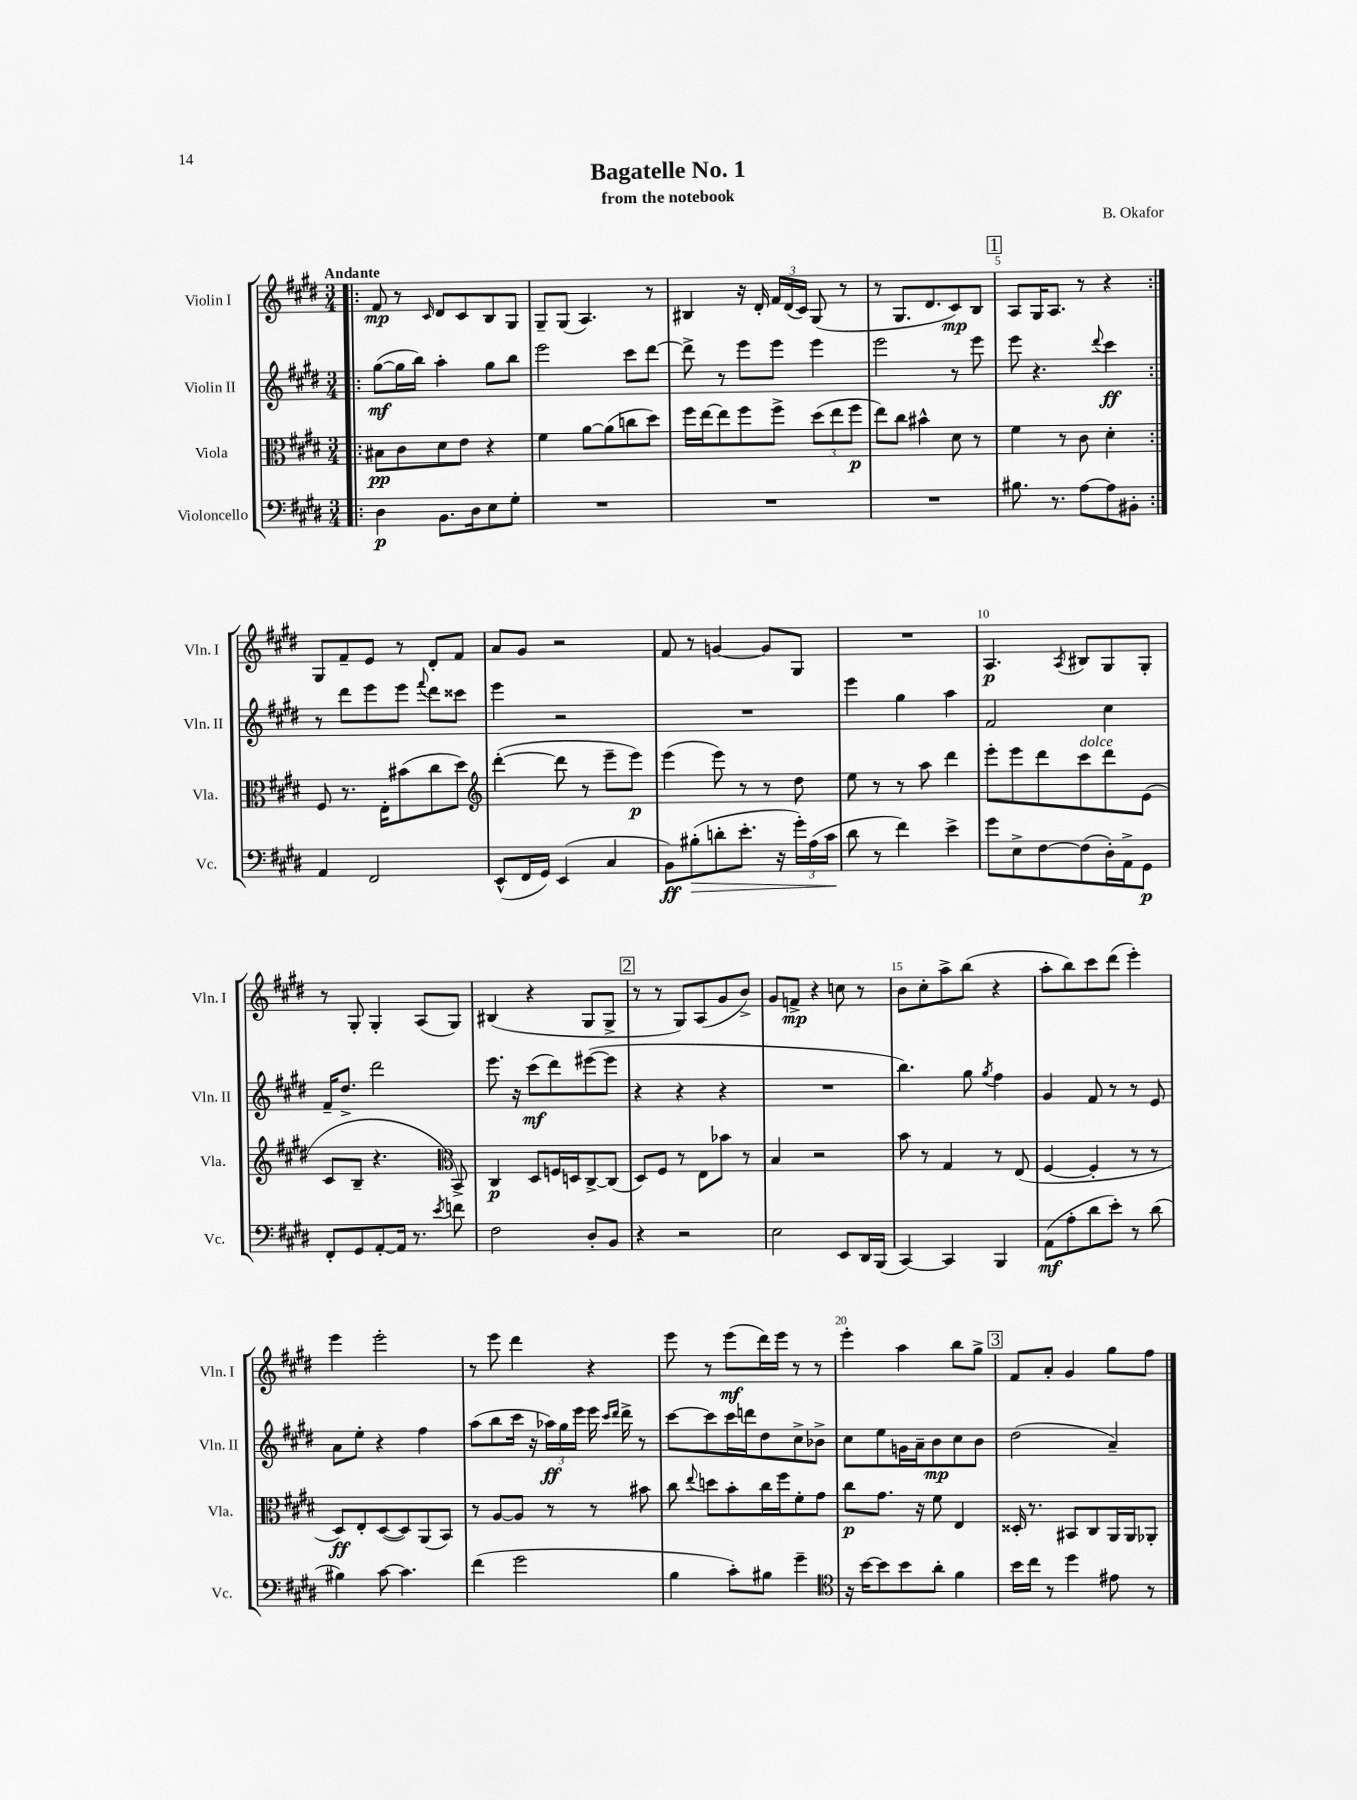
\header { title = "Bagatelle No. 1" composer = "B. Okafor" subtitle = "from the notebook" }
<<
\new StaffGroup <<
\new Staff = "s0" \with { instrumentName = "Violin I" shortInstrumentName = "Vln. I" } {
    \clef treble \key e \major \numericTimeSignature \time 3/4 \tempo "Andante"
    \autoBeamOff \repeat volta 2 { \bar ".|:" fis'8\mp r8 \grace { cis'16 } dis'8[ cis'8 b8 gis8] |
    gis8[-- gis8]( a4.) r8 |
    bis4 r16 dis'16-. \tuplet 3/2 { fis'16[ dis'16( cis'16]) } gis8( r8 |
    r8 gis8.[ dis'8. cis'8\mp) b8] |
    \mark \markup { \box "1" } a8[ gis16 a8.] r8 r4 | }
    gis8[ fis'8-- e'8] r8 dis'8[-. fis'8] |
    a'8[ gis'8] r2 |
    fis'8 r8 g'4~ g'8[ gis8] |
    R2. |
    a4.\p \acciaccatura { a8 } bis8[ gis8 gis8]-. |
    r8 gis8-. gis4-. a8[( gis8]) |
    bis4( r4 gis8[ gis8]-> |
    \mark \markup { \box "2" } r8 r8 gis8[) a8( gis'8 b'8]->) |
    gis'8[ f'8]->\mp r4 c''8 r8 |
    b'8[ cis''8-. a''8-> b''8]( r4 |
    a''8[-. b''8) cis'''8 dis'''8]( e'''4-.) |
    e'''4 e'''2-. |
    r8 e'''8 dis'''4 r4 |
    e'''8 r8 e'''8[\mf( dis'''16) e'''16] r8 r8 |
    e'''4-. a''4 b''8[ gis''8]-> |
    \mark \markup { \box "3" } fis'8[ a'8]-. gis'4 gis''8[ fis''8] \bar "|." |
}
\new Staff = "s1" \with { instrumentName = "Violin II" shortInstrumentName = "Vln. II" } {
    \clef treble \key e \major \numericTimeSignature \time 3/4
    \autoBeamOff \repeat volta 2 { \bar ".|:" gis''8[~\mf( gis''16 b''16]) a''4-. gis''8[ b''8] |
    e'''2 cis'''8[ dis'''8]~ |
    dis'''8-> r8 e'''8[ e'''8] e'''4 |
    e'''2 r8 e'''8 |
    \mark \markup { \box "1" } e'''8 r4. \appoggiatura { dis'''8 } cis'''4\ff | }
    r8 dis'''8[ e'''8 e'''8] \appoggiatura { fis'''8 } dis'''8[ cisis'''8] |
    e'''4 r2 |
    R2. |
    e'''4 gis''4 a''4 |
    fis'2 cis''4 |
    fis'16[-- dis''8.]-> dis'''2 |
    e'''8. r16 cis'''8[\mf( dis'''8) eis'''8~( eis'''8] |
    \mark \markup { \box "2" } r4 r4 r4 |
    R2. |
    b''4.) gis''8 \acciaccatura { gis''8 } fis''4 |
    gis'4 fis'8 r8 r8 e'8 |
    a'8[ e''8]-. r4 fis''4 |
    a''8[( b''8 cis'''16] r16 \tuplet 3/2 { aes''16[\ff) gis''16 e'''16] } e'''16 \grace { cis'''16[ dis'''16] } dis'''16-> r8 |
    cis'''8[~ cis'''8 cis'''16 d'''16 dis''8 cis''8-> bes'8]-> |
    cis''8[ e''8 g'16 a'16-- b'8\mp cis''8 b'8] |
    \mark \markup { \box "3" } dis''2( a'4--) \bar "|." |
}
\new Staff = "s2" \with { instrumentName = "Viola" shortInstrumentName = "Vla." } {
    \clef alto \key e \major \numericTimeSignature \time 3/4
    \autoBeamOff \repeat volta 2 { \bar ".|:" bis8[\pp cis'8 dis'8 e'8] r4 |
    fis'4 a'8[~ a'8( c''8 dis''8]) |
    fis''16[ e''16~ e''8 fis''8 fis''8]-> \tuplet 3/2 { dis''8[( e''8 fis''8]\p } |
    e''8[) cis''8] bis'4-^ dis'8 r8 |
    \mark \markup { \box "1" } fis'4 r8 cis'8 dis'4-. | }
    fis8 r8. e16[-. bis'8( cis''8 dis''8]) |
    \clef treble dis'''4~-.( dis'''8 r8 e'''8[-- e'''8]\p) |
    e'''4( e'''8) r8 r8 dis''8 |
    e''8 r8 r8 a''8 dis'''4 |
    e'''8[-. e'''8 dis'''8 cis'''8^\markup { \italic "dolce" } dis'''8 e'8]( |
    cis'8[ b8]-- r4. \clef alto b,8->) |
    cis4\p dis8[ f16 d16 cis8~-> cis8]( |
    \mark \markup { \box "2" } dis8[) fis8] r8 e8[ bes'8] r8 |
    b4 r2 |
    b'8 r8 gis4 r8 e8( |
    fis4~ fis4-. r8 r8 |
    dis8[\ff) e8-. dis8~( dis8) a,8( b,8]) |
    r8 a8[~ a8] r8 r8 bis'8 |
    cis''8 \appoggiatura { e''8 } d''8[ b'8-. cis''16 fis''16 fis'8-. gis'8] |
    cis''8[\p gis'8.] r16 fis'8 e4 |
    \mark \markup { \box "3" } disis16-. r8. bis,8[ cis8 a,16 a,16 aes,8]-. \bar "|." |
}
\new Staff = "s3" \with { instrumentName = "Violoncello" shortInstrumentName = "Vc." } {
    \clef bass \key e \major \numericTimeSignature \time 3/4
    \autoBeamOff \repeat volta 2 { \bar ".|:" dis4\p b,8.[ dis16 e8 gis8]-. |
    R2. |
    R2. |
    R2. |
    \mark \markup { \box "1" } bis8. r8. a8[~ a8 bis,8]-. | }
    a,4 fis,2 |
    e,8[-^( fis,16 gis,16]) e,4( cis4 |
    b,8[\ff) bis8-.\>( d'8-. e'8.]-. r16 \tuplet 3/2 { gis'16[-.) a16( cis'16]\! } |
    dis'8 r8 fis'4) e'4-> |
    gis'8[ e8-> fis8~ fis8( dis16-.) a,16-> gis,8]\p |
    fis,8[-. gis,8 a,8~-. a,16] r8. \acciaccatura { e'8 } f'8 |
    fis2 dis8[-. b,8] |
    \mark \markup { \box "2" } r4 r2 |
    e2 e,8[ dis,16 b,,16]( |
    cis,4~) cis,4 b,,4 |
    a,8[\mf( a8-. dis'8 e'8]-.) r8 dis'8( |
    bis4) cis'8~ cis'4. |
    fis'4( gis'2 |
    b4 cis'8[-.) bis8] gis'4-- |
    \clef tenor r16 b'16[~ b'8 b'8 a'8]-. fis'4 |
    \mark \markup { \box "3" } b'16[ cis''16] r8 dis''4 eis'8 r8 \bar "|." |
}
>>
>>
\layout { \context { \Score \override BarNumber.break-visibility = ##(#f #t #t) barNumberVisibility = #(every-nth-bar-number-visible 5) } }
